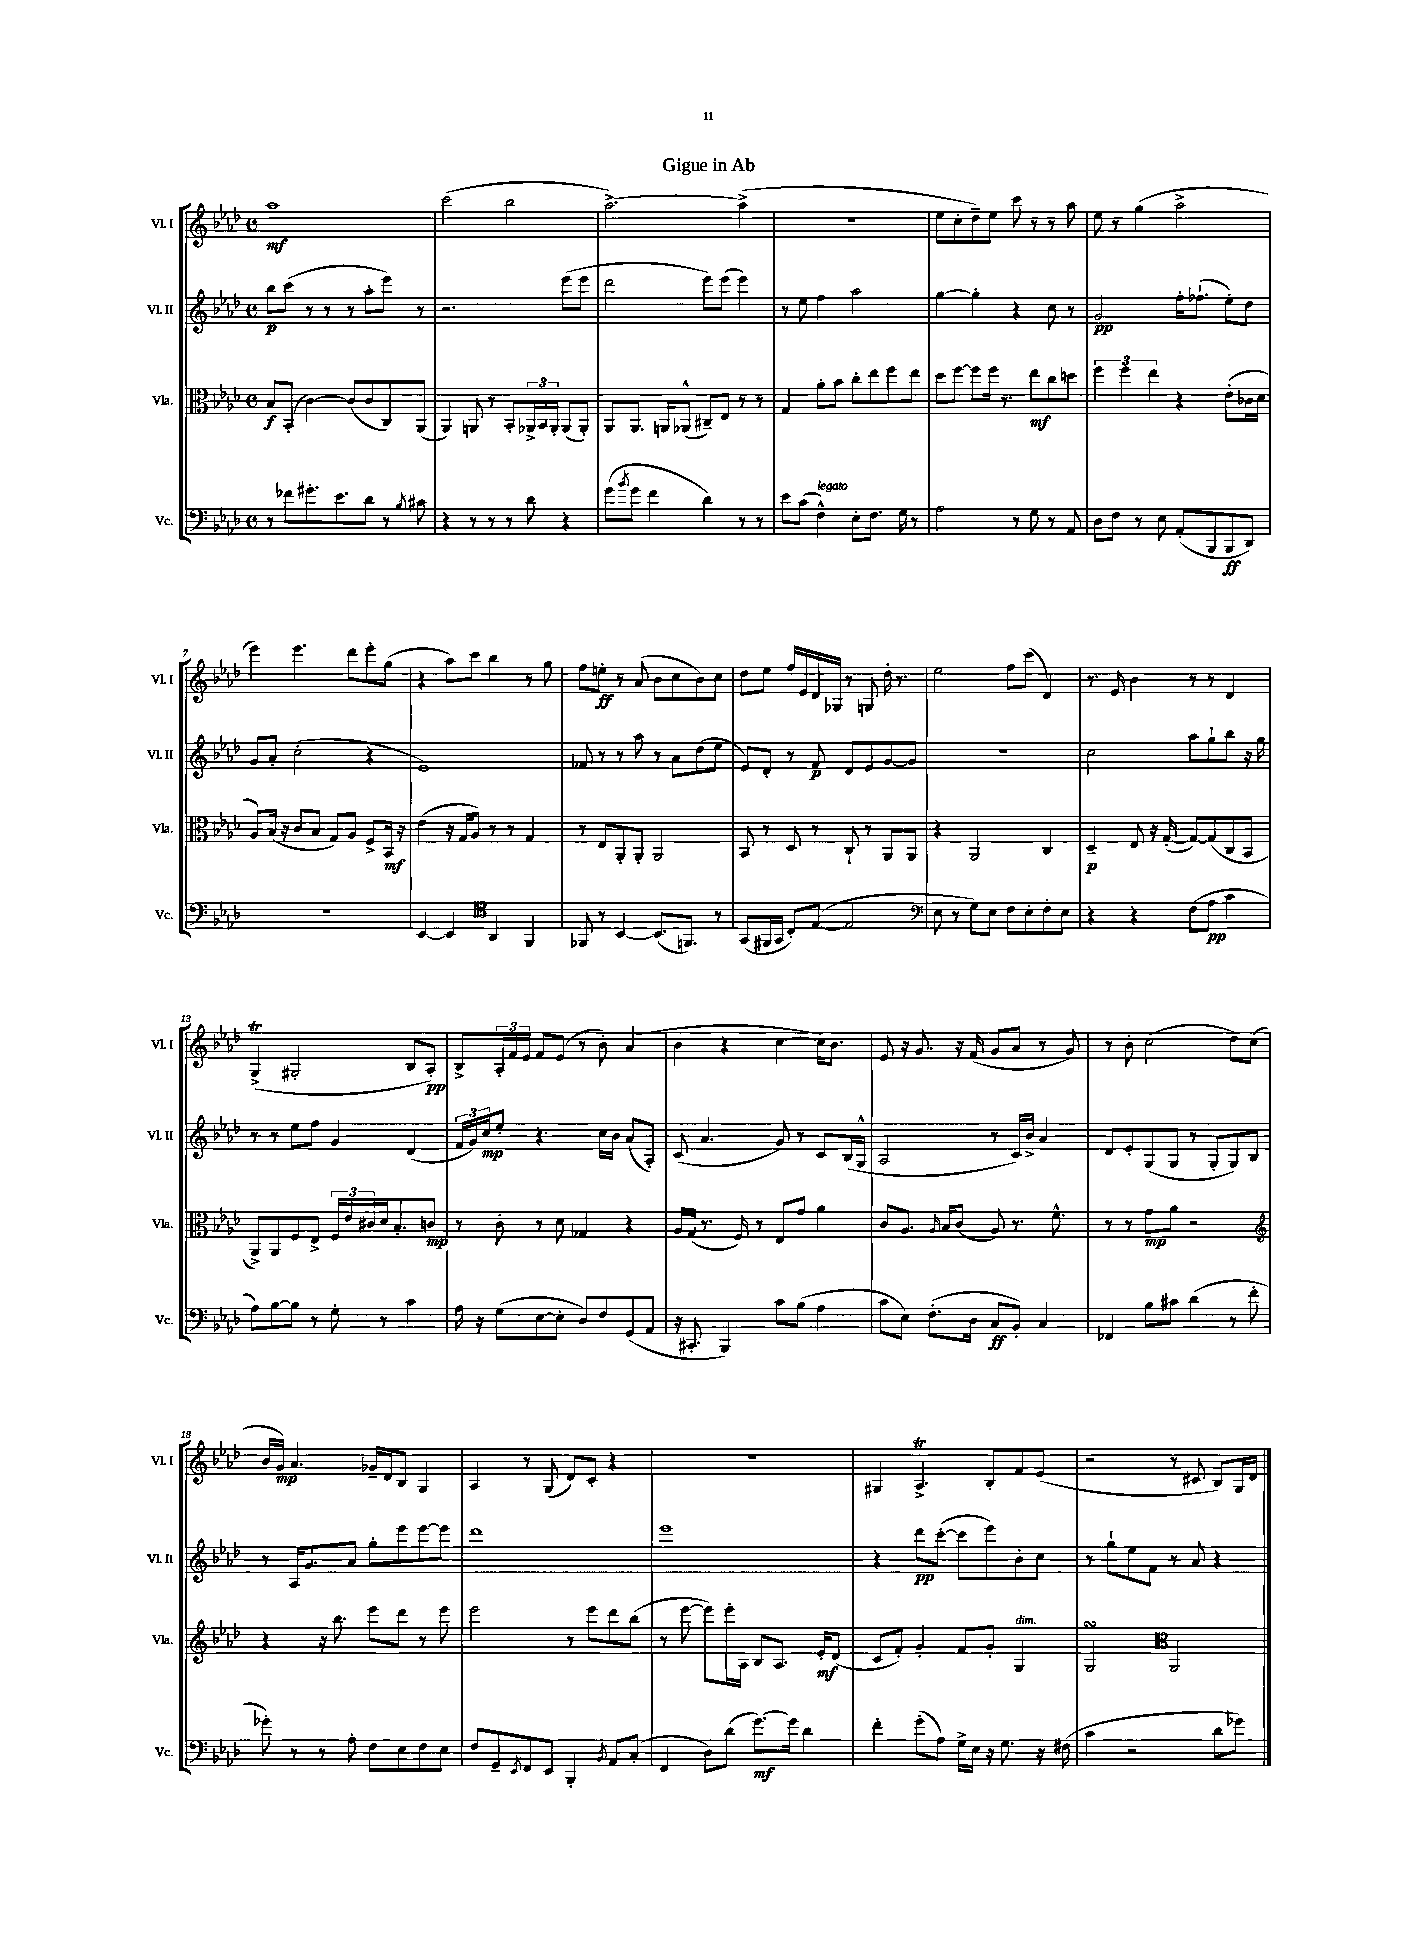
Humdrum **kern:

**kern	**kern	**kern	**kern
*staff4	*staff3	*staff2	*staff1
*clefF4	*clefC3	*clefG2	*clefG2
*k[b-e-a-d-]	*k[b-e-a-d-]	*k[b-e-a-d-]	*k[b-e-a-d-]
*M4/4	*M4/4	*M4/4	*M4/4
*met(c)	*met(c)	*met(c)	*met(c)
8r	8B-	8bb-	1aa-
8f-	(8BB-'	(8ccc	.
8.g#'	[4c)	8r	.
.	.	8r	.
8.e-	.	.	.
.	(8c]	8r	.
8d-	8c	8aa-'	.
8r	8C)	8eee-)	.
8qB-	.	.	.
8c#	(8AA-	8r	.
=	=	=	=
4r	4AA-)	2.r	(2ccc
8r	8AA	.	.
8r	8r	.	.
8r	8BB-'	.	2bb-
8d-	24AA-^	.	.
.	24BB-	.	.
.	24AA-'	.	.
4r	(8AA-	(8eee-	.
.	8AA-')	8eee-	.
=	=	=	=
(8g	8AA-	2ddd-	[2.aa-^)
8qb-	.	.	.
8g	8.AA-	.	.
4f	.	.	.
.	16AA	.	.
.	(8AA-^^	.	.
4d-)	8C#~)	8eee-)	.
.	8E-	(8eee-	.
8r	8r	4eee-)	(4aa-^]
8r	8r	.	.
=	=	=	=
8e-	4G	8r	1r
(8c	.	8ee-	.
4F^^)	8a-'	4ff	.
.	8b-	.	.
8E-'	8cc'	2aa-	.
8.F	8ee-	.	.
.	8ff	.	.
16G	.	.	.
8r	8ee-	.	.
=	=	=	=
2A-	8dd-	[4gg	8ee-
.	[8ff	.	8cc'
.	8ff]	4gg']	8dd-~)
.	16ff	.	8ee-
.	8.r	.	.
8r	.	4r	8ccc
8G	8ee-	.	8r
8r	8cc	8cc	8r
8AA-	8dd	8r	8aa-
=	=	=	=
8D-	6ff	2g	8ee-
8F	.	.	8r
.	6ff	.	.
8r	.	.	(4gg
.	6ee-	.	.
8E-	.	.	.
(8AA-'	4r	16ff'	2aa-^
.	.	(8.ff-`	.
8BBB-	.	.	.
8BBB-	(8e-'	8ee-')	.
8DD-)	16c-	8dd-	.
.	16d-	.	.
=	=	=	=
1r	8A-)	8g	4eee-)
.	(16B-	8a-'	.
.	16r	.	.
.	8c	(2cc'	4.eee-
.	8B-	.	.
.	8G)	.	.
.	8A-	.	8ddd-
.	8F^	4r	8eee-'
.	16BB-	.	(8gg
.	16r	.	.
=	=	=	=
[4EE-	(4e-	1e-)	4r
4EE-]	16r	.	8aa-)
.	16G	.	.
.	8A-)	.	8ccc
*clefC4	*	*	*
4AA-	8r	.	4bb-
.	8r	.	.
4FF	4G	.	8r
.	.	.	8gg
=	=	=	=
8FF-	8r	8f-	8ff
8r	8E-	8r	8ee'
[4BB-	8AA-'	8r	8r
.	8AA-'	8aa-	(8a-
(8.BB-]	2AA-	8r	8b-
.	.	8a-	8cc
8.FF)	.	.	.
.	.	(8dd-	8b-)
8r	.	8ee-	8cc
=	=	=	=
(8GG	8BB-	8e-)	8dd-
16FF#	8r	8d-'	8ee-
16GG	.	.	.
8C')	8D-	8r	16ff
.	.	.	16e-
([8E-	8r	8f	16d-
.	.	.	16G-
2E-]	8C`	8d-	8r
.	8r	8e-	8G
.	8AA-	[8g	16dd-'
.	.	.	8.r
.	8AA-	8g]	.
=	=	=	=
*clefF4	*	*	*
8E-	4r	1r	2ee-
8r	.	.	.
8G)	2AA-	.	.
8E-	.	.	.
8F	.	.	8ff
8E-'	.	.	(8ccc
8F'	4C	.	4d-)
8E-	.	.	.
=	=	=	=
4r	4D-~	2cc	8.r
.	.	.	16e-
4r	8E-	.	4b-
.	16r	.	.
.	([16G'	.	.
(8F	8G_)	8aa-	8r
8A-	(8G]	8gg`	8r
4c	8C	8bb-	4d-
.	8BB-	16r	.
.	.	16gg	.
=	=	=	=
8A-)	8AA-^)	8r	(4G^
[8B-	8AA-	8r	.
8B-]	8F	8ee-	2G#'
8r	8E-^	8ff	.
8G'	24F	4g	.
.	24e-	.	.
.	24c#	.	.
8r	16d-	.	.
.	8.B-'	.	.
4c	.	(4d-	8B-
.	8c	.	8A-')
=	=	=	=
16A-	8r	24f	8B-^
.	.	24g)	.
16r	.	.	.
.	.	24cc	.
(8G	8c'	8ee-'	24A-'
.	.	.	24f
.	.	.	24e-
[8E-	8r	4.r	8f
8E-']	8d-	.	(8e-
8D-)	4G-	.	8r
8F	.	16cc	8b-')
.	.	16b-	.
(8GG	4r	(8a-	(4a-
8AA-	.	8A-')	.
=	=	=	=
16r	16A-	(8c	4b-
8.CC#'	(16G	.	.
.	8.r	4.a-	.
4BBB-)	.	.	4r
.	16F)	.	.
.	8r	.	.
8c	8E-	8g)	[4cc
(8B-	8g	8r	.
4A-	4a-	8c	16cc])
.	.	.	8.b-
.	.	(16B-	.
.	.	16G^^	.
=	=	=	=
8c	8c	2A-	8e-
8E-)	8.A-	.	16r
.	.	.	8.g
(8.F'	.	.	.
.	16qqA-	.	.
.	16B-	.	.
.	(8c	.	16r
16D-	.	.	(16f
8C	8A-)	8r	8g
8BB-')	8.r	16c)	8a-
.	.	16b-^	.
4C	.	4a-	8r
.	8.f^^	.	.
.	.	.	8g)
=	=	=	=
4FF-	8r	8d-	8r
.	8r	8e-'	8b-'
8B-	8g	(8G	(2cc
8c#	8a-	8G	.
(4d-	2r	8r	.
.	.	8G'	.
8r	.	8G)	8dd-)
8f'	.	8B-	(8cc
=	=	=	=
*	*clefG2	*	*
8g-')	4r	8r	16b-
.	.	.	16g)
8r	.	16A-	4.a-
.	.	8.g	.
8r	16r	.	.
.	8.bb-	.	.
8A-'	.	8a-	.
8F	8eee-	8gg'	16g-~
.	.	.	16d-
8E-	8ddd-	8eee-	8B-
8F	8r	[8eee-	4G
8E-	8eee-	8eee-]	.
=	=	=	=
8F	2eee-	1ddd-	4A-
8GG~	.	.	.
8qEE-	.	.	.
8FF	.	.	8r
8EE-	.	.	(8G
4BBB-'	8r	.	8d-)
.	8eee-	.	8c'
8qBB-	.	.	.
8AA-	8ddd-	.	4r
(8C'	(8bb-	.	.
=	=	=	=
4FF	8r	1eee-	1r
.	[8eee-	.	.
8D-)	8eee-])	.	.
(8d-	16eee-'	.	.
.	16A-	.	.
[8.g)	8B-	.	.
.	8.A-	.	.
16g]	.	.	.
4d-	.	.	.
.	16e-'	.	.
.	(8d-	.	.
=	=	=	=
4f'	8c	4r	4G#
.	8f')	.	.
(8g'	4g'	8ddd-	4.A-^
8A-)	.	([8ccc'	.
16G^	8f	8ccc]	.
16E-	.	.	.
16r	8g'	8eee-)	8B-'
8.G	.	.	.
.	4G	8b-'	8f
16r	.	8cc	(8e-
(16F#	.	.	.
=	=	=	=
4c	2G	8r	2r
.	.	8gg`	.
2r	.	8ee-	.
.	.	8f	.
*	*clefC3	*	*
.	2AA-	8r	8r
.	.	8a-	8c#
8d-	.	4r	8B-)
8g-)	.	.	16G
.	.	.	16d-
==	==	==	==
*-	*-	*-	*-
